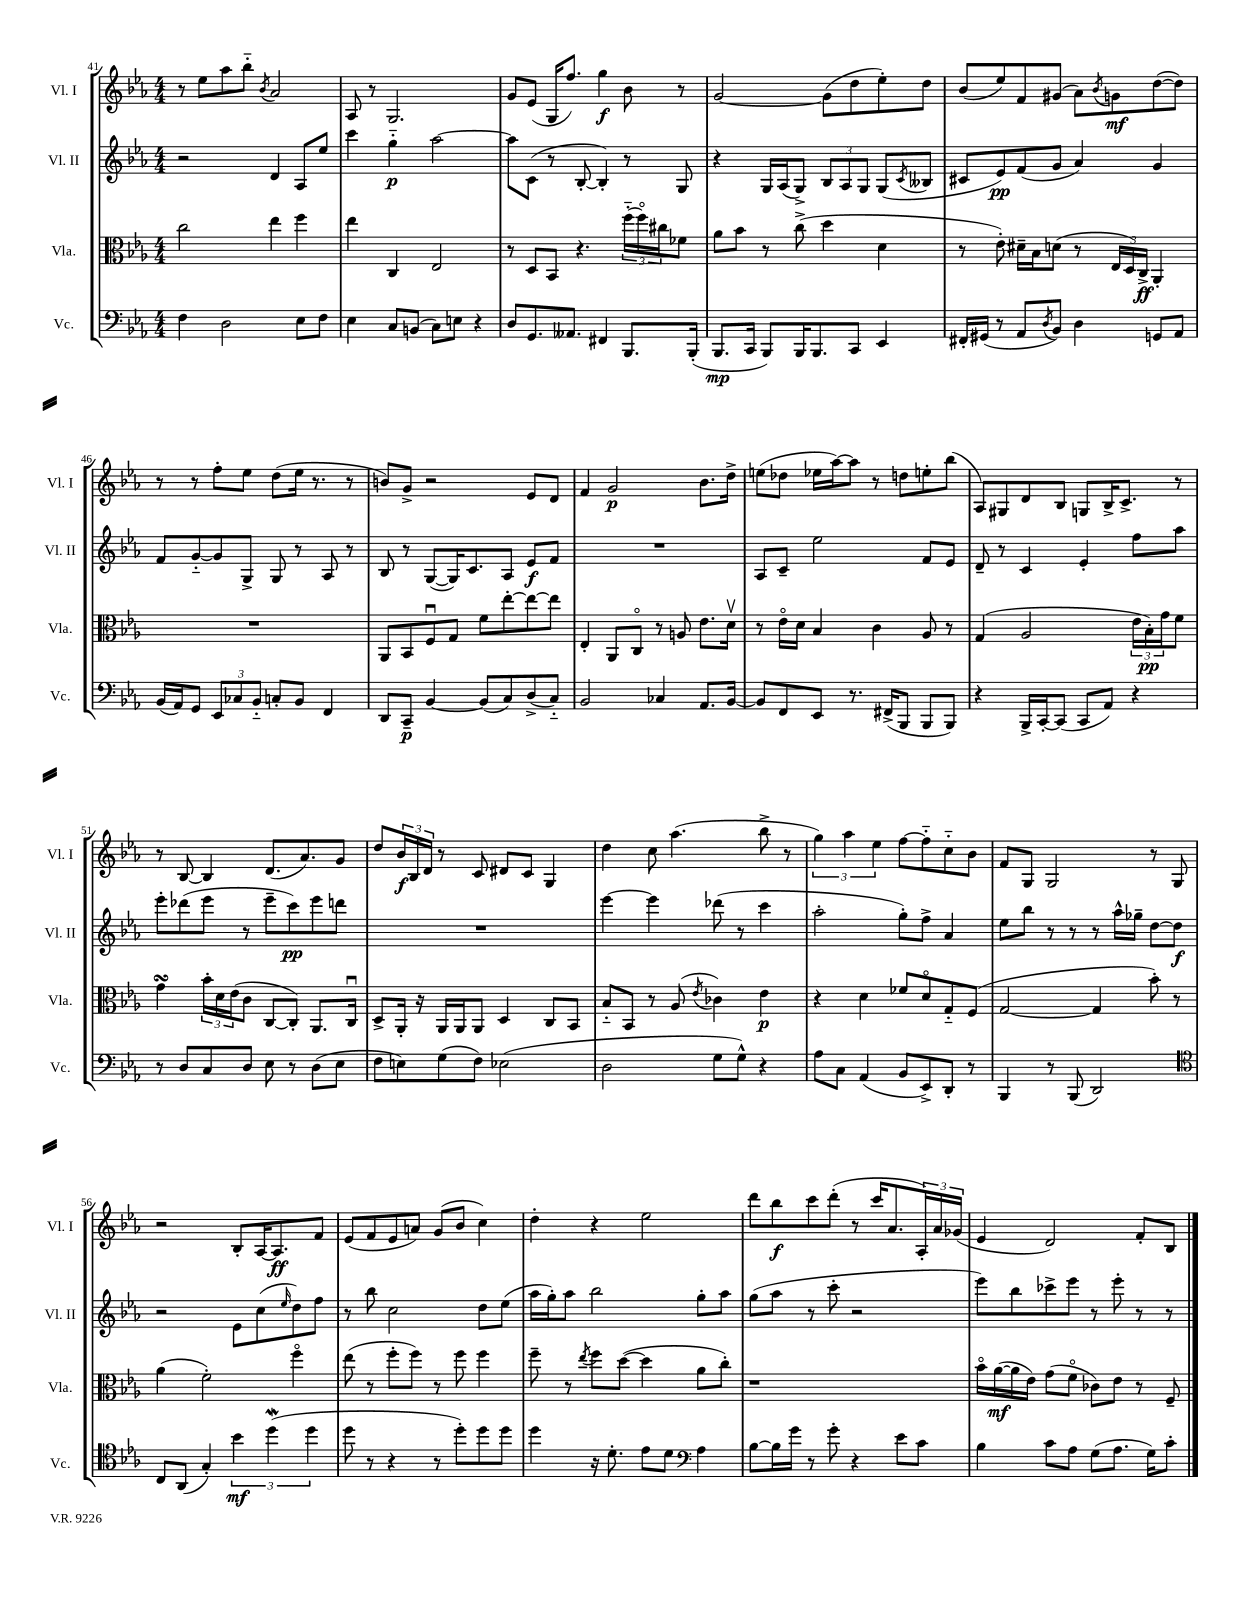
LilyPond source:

<<
\new StaffGroup <<
\new Staff = "s0" \with { instrumentName = "Vl. I" shortInstrumentName = "Vl. I" } {
    \clef treble \key ees \major \numericTimeSignature \time 4/4
    r8 ees''8 aes''8 bes''8-_ \acciaccatura { bes'8 } aes'2 |
    aes8 r8 g2. |
    g'8 ees'8( g16 f''8.) g''4\f bes'8 r8 |
    g'2~ g'8( d''8 ees''8-.) d''8 |
    bes'8( ees''8) f'8 gis'8( aes'8) \acciaccatura { bes'8 } g'8\mf d''8~( d''8) |
    r8 r8 f''8-. ees''8 d''8( ees''16 r8. r8 |
    b'8) g'8-> r2 ees'8 d'8 |
    f'4 g'2\p bes'8. d''16-> |
    e''8( des''8 ees''16 aes''16~) aes''8 r8 d''8 e''8-. bes''8( |
    aes8) gis8 d'8 bes8 g8 bes16-> c'8.-> r8 |
    r8 bes8~ bes4 d'8.( aes'8.) g'8 |
    d''8 \tuplet 3/2 { bes'16\f bes16 d'16 } r8 c'8 dis'8 c'8 g4 |
    d''4 c''8 aes''4.( bes''8-> r8 |
    \tuplet 3/2 { g''4) aes''4 ees''4 } f''8~ f''8-_ c''8-_ bes'8 |
    f'8 g8 g2 r8 g8 |
    r2 bes8-. aes16~ aes8.\ff f'8 |
    ees'8( f'8 ees'8 a'8) g'8( bes'8 c''4) |
    d''4-. r4 ees''2 |
    d'''8 bes''8\f c'''8 d'''8-.( r8 c'''16 aes'8. \tuplet 3/2 { aes16-.) aes'16 ges'16( } |
    ees'4 d'2) f'8-. bes8 \bar "|." |
}
\new Staff = "s1" \with { instrumentName = "Vl. II" shortInstrumentName = "Vl. II" } {
    \clef treble \key ees \major \numericTimeSignature \time 4/4
    r2 d'4 aes8 ees''8 |
    c'''4 g''4-_\p aes''2~ |
    aes''8 c'8( r8 bes8~-. bes4-.) r8 g8 |
    r4 g16 aes16( g8->) \tuplet 3/2 { bes8 aes8 g8 } g8( \acciaccatura { c'8 } beses8 |
    cis'8 ees'8\pp) f'8( g'8 aes'4) g'4 |
    f'8 g'8~-_ g'8 g8-> g8 r8 aes8 r8 |
    bes8 r8 g8~( g16) c'8. aes8 ees'8\f f'8 |
    R1 |
    aes8 c'8-- ees''2 f'8 ees'8 |
    d'8-- r8 c'4 ees'4-. f''8 aes''8 |
    ees'''8-. des'''8( ees'''8 r8 ees'''8-- c'''8\pp) ees'''8 d'''8 |
    R1 |
    ees'''4~ ees'''4 des'''8( r8 c'''4 |
    aes''2-. g''8-.) f''8-> aes'4 |
    ees''8 bes''8 r8 r8 r8 aes''16-^ ges''16-- d''8~ d''8\f |
    r2 ees'8 c''8( \grace { ees''16 } d''8) f''8 |
    r8 bes''8 c''2 d''8 ees''8( |
    aes''16 g''16-.) aes''8 bes''2 g''8-. aes''8 |
    g''8( aes''8 r8 c'''8-. r2 |
    ees'''8) bes''8 ces'''8-> ees'''8 r8 ees'''8-. r8 r8 \bar "|." |
}
\new Staff = "s2" \with { instrumentName = "Vla." shortInstrumentName = "Vla." } {
    \clef alto \key ees \major \numericTimeSignature \time 4/4
    c''2 ees''4 f''4 |
    ees''4 c4 ees2 |
    r8 d8 bes,8 r4. \tuplet 3/2 { f''16-_( f''16\flageolet) cis''16 } fes'8 |
    aes'8 bes'8 r8 c''8->( d''4 d'4 |
    r8 ees'8-.) dis'16-- bes16 d'8( r8 \tuplet 3/2 { ees16 d16) c16->\ff } aes,4-. |
    R1 |
    aes,8 bes,8 f8\downbow g8 f'8 ees''8~-. ees''8~ ees''8 |
    ees4-. aes,8 c8\flageolet r8 a8 ees'8. d'16\upbow |
    r8 ees'16\flageolet d'16 bes4 c'4 aes8 r8 |
    g4( aes2 \tuplet 3/2 { ees'16 bes16-.\pp) g'16 } f'8 |
    g'4\turn \tuplet 3/2 { bes'16-. d'16 ees'16( } c'8 c8~ c8-.) aes,8. c16\downbow |
    d8-> aes,16-. r16 aes,16 aes,16 aes,8 d4 c8 bes,8 |
    bes8-_ bes,8 r8 aes8( \acciaccatura { ees'8 } ces'4) ees'4\p |
    r4 d'4 fes'8 d'8\flageolet g8-_ f8( |
    g2~ g4 bes'8-.) r8 |
    aes'4( f'2-.) f''4\flageolet |
    ees''8( r8 f''8-. f''8) r8 f''8 f''4 |
    f''8-- r8 \acciaccatura { ees''8 } f''8 d''8~( d''4 aes'8 c''8-.) |
    r1 |
    bes'16\flageolet aes'16~\mf( aes'16 ees'16) g'8( f'8\flageolet ces'8) ees'8 r8 f8-- \bar "|." |
}
\new Staff = "s3" \with { instrumentName = "Vc." shortInstrumentName = "Vc." } {
    \clef bass \key ees \major \numericTimeSignature \time 4/4
    f4 d2 ees8 f8 |
    ees4 c8 b,8( c8) e8 r4 |
    d8 g,8. aeses,8. fis,4 bes,,8. bes,,16-.( |
    bes,,8.\mp c,16 bes,,8) bes,,16 bes,,8. c,8 ees,4 |
    fis,16-. gis,16( r8 aes,8 \acciaccatura { d8 } bes,8) d4 g,8 aes,8 |
    bes,16( aes,16) g,8 \tuplet 3/2 { ees,8 ces8 bes,8-_ } c8-. bes,8 f,4 |
    d,8 c,8--\p bes,4~ bes,8( c8) d8->( c8-_) |
    bes,2 ces4 aes,8. bes,16~ |
    bes,8 f,8 ees,8 r8. fis,16->( bes,,8 bes,,8 bes,,8) |
    r4 bes,,16-> c,16~-. c,8( c,8 aes,8) r4 |
    r8 d8 c8 d8 ees8 r8 d8( ees8 |
    f8 e8) g8( f8) ees2( |
    d2 g8 g8-^) r4 |
    aes8 c8 aes,4( bes,8 ees,8->) d,8-. r8 |
    bes,,4 r8 bes,,8( d,2) |
    \clef tenor c8 aes,8( g4-.) \tuplet 3/2 { bes'4\mf d''4\mordent( d''4 } |
    d''8 r8 r4 r8 d''8-.) d''8 d''8 |
    d''4 r16 d'8.-. ees'8 d'8 \clef bass aes4 |
    bes8~ bes16 g'16 r8 g'8-. r4 ees'8 c'8 |
    bes4 c'8 aes8 g8( aes8. g16) c'8-. \bar "|." |
}
>>
>>
\layout { \context { \Score currentBarNumber = #41 } }
